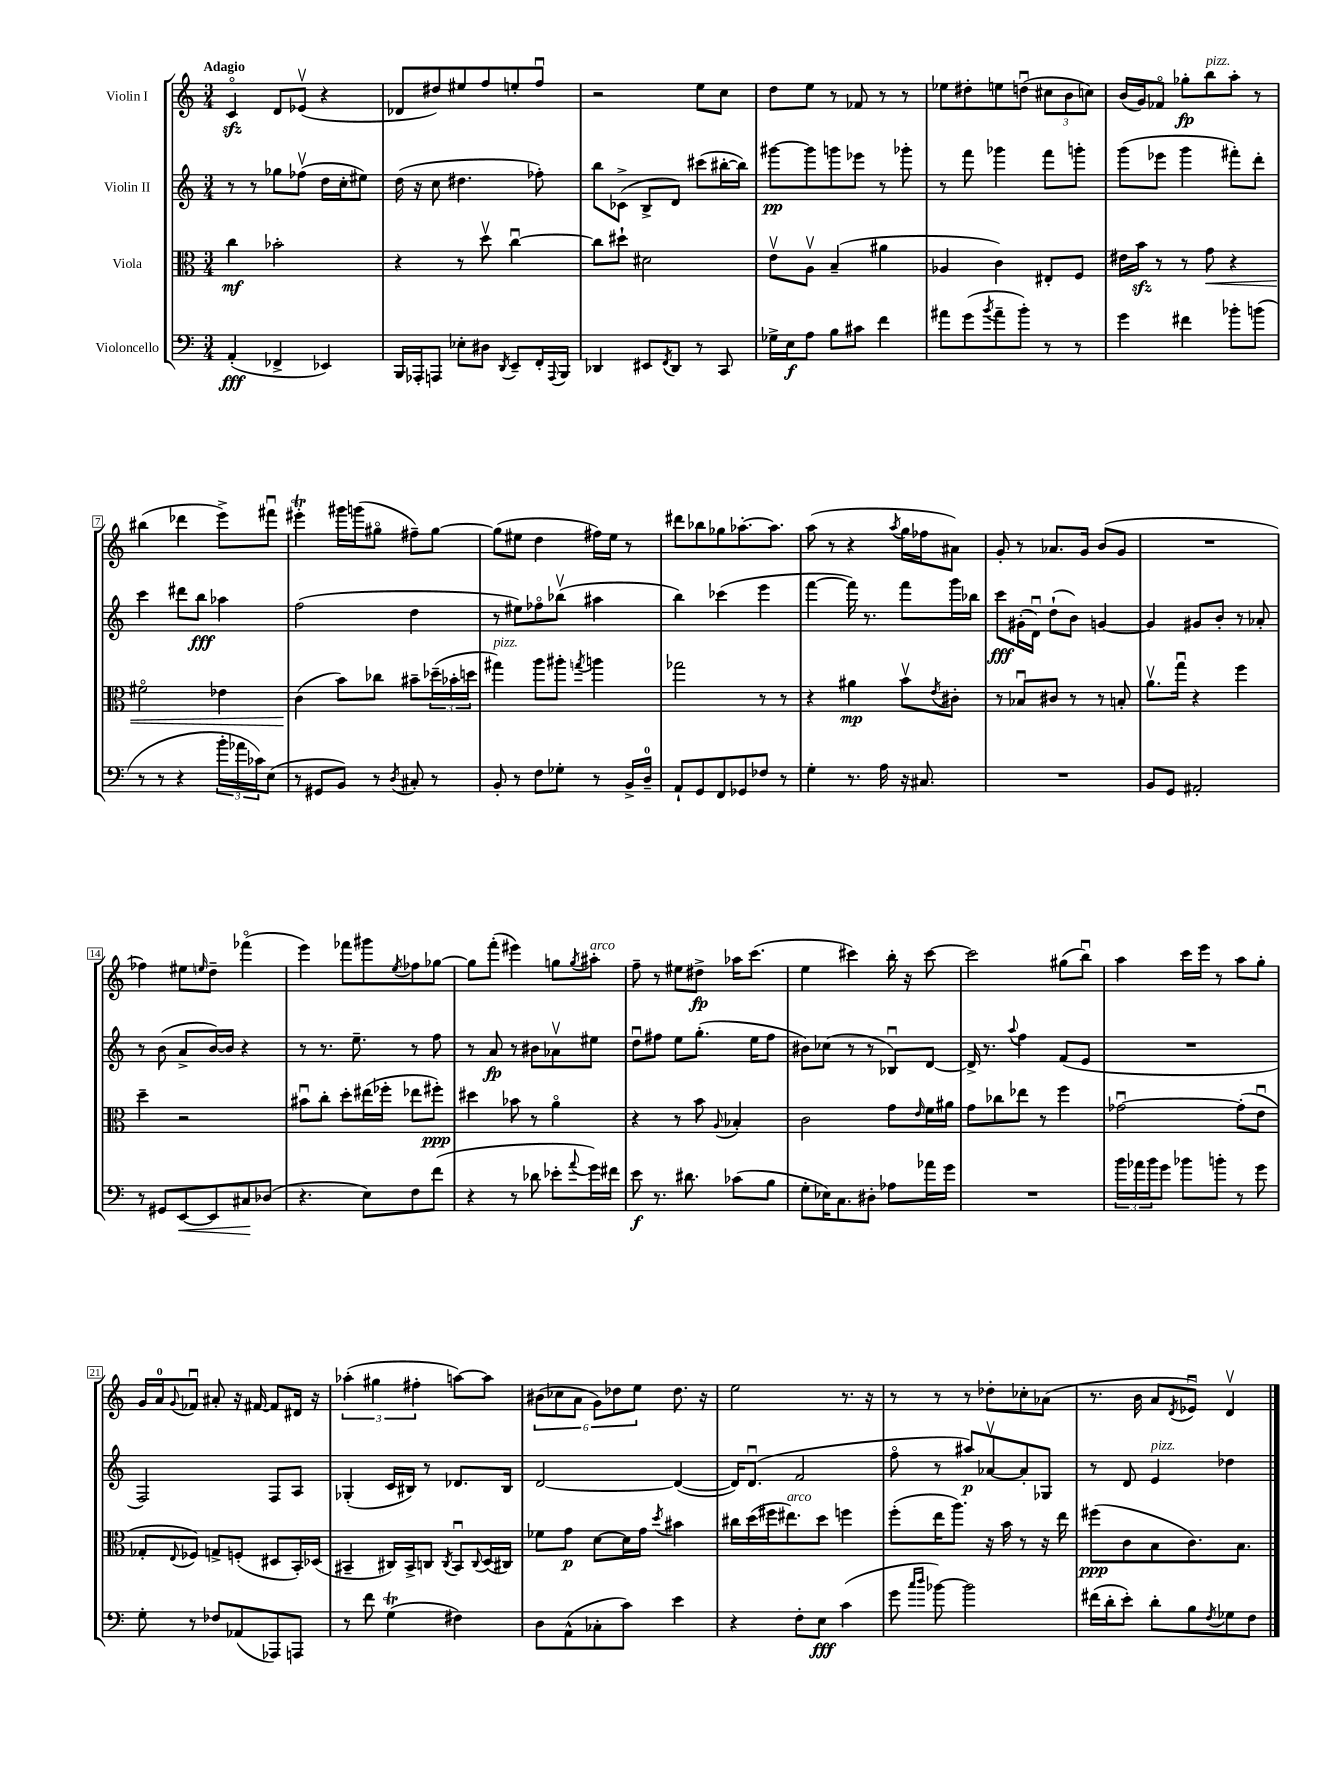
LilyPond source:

<<
\new StaffGroup <<
\new Staff = "s0" \with { instrumentName = "Violin I" } {
    \clef treble \key c \major \numericTimeSignature \time 3/4 \tempo "Adagio"
    c'4\flageolet\sfz d'8 ees'8\upbow( r4 |
    des'8 dis''8) eis''8 f''8 e''8-. f''8\downbow |
    r2 e''8 c''8 |
    d''8 e''8 r8 fes'8 r8 r8 |
    ees''8 dis''8-. e''8 d''8\downbow( \tuplet 3/2 { cis''8 b'8 c''8) } |
    b'16( g'16) fes'8\flageolet ges''8-.\fp b''8^\markup { \italic "pizz." } a''8-. r8 |
    bis''4( des'''4 e'''8->) fis'''8\downbow |
    eis'''4-.\trill gis'''16 g'''16( gis''8\flageolet fis''8--) gis''8~ |
    gis''8( eis''8 d''4 fis''16) eis''16 r8 |
    dis'''8 bes''8 ges''8 aes''8.~-. aes''8. |
    a''8( r8 r4 \acciaccatura { a''8 } g''16 fes''16 ais'8) |
    g'8-. r8 aes'8. g'16 b'8( g'8 |
    R2. |
    fes''4) eis''8 \grace { e''16 } d''8-- fes'''4\flageolet( |
    e'''4) fes'''8 gis'''8 \acciaccatura { e''8 } fes''8 ges''8~ |
    ges''8 f'''8-.( eis'''4) g''8 \acciaccatura { g''8 } ais''8-.^\markup { \italic "arco" } |
    f''8-- r8 eis''8 dis''8->\fp aes''16 c'''8.( |
    e''4 cis'''4) b''16-. r16 cis'''8~ |
    cis'''2 gis''8( b''8\downbow) |
    a''4 c'''16 e'''16 r8 a''8 g''8-. |
    g'16 a'16-0 \appoggiatura { g'8 } fes'8\downbow ais'8-. r16 fis'16~ fis'8 dis'16 r16 |
    \tuplet 3/2 { aes''4-.( gis''4 fis''4-. } a''8~) a''8 |
    \tuplet 6/4 { bis'8( ces''8 a'8 g'8) des''8 e''8 } des''8. r16 |
    e''2 r8. r16 |
    r8 r8 r8 des''8-. ces''8-. aes'8( |
    r8. b'16 a'8 \acciaccatura { d'8 } ees'8\downbow) d'4\upbow \bar "|." |
}
\new Staff = "s1" \with { instrumentName = "Violin II" } {
    \clef treble \key c \major \numericTimeSignature \time 3/4
    r8 r8 ges''8 fes''8\upbow( d''16 c''16-. eis''8) |
    d''16( r16 c''8 dis''4. fes''8-.) |
    b''8 ces'8->( b8-> d'8) cis'''8( bis''16~-. bis''16) |
    gis'''8~\pp gis'''8 g'''8 ees'''8 r8 ges'''8-. |
    r8 f'''8 ges'''4 f'''8 g'''8-. |
    g'''8( ees'''8 g'''4 fis'''8-.) d'''8-. |
    c'''4 dis'''8 b''8\fff aes''4 |
    f''2( d''4 |
    r8 eis''8) fes''8\flageolet bes''8\upbow( ais''4 |
    b''4) ces'''4( e'''4 |
    f'''4~ f'''16) r8. f'''8 g'''16 bes''16 |
    c'''8\fff gis'16-.( d'16\downbow) d''8-!( b'8) g'4~ |
    g'4 gis'8 b'8-. r8 aes'8-. |
    r8 b'8( a'8-> b'16~) b'16 r4 |
    r8 r8. e''8.-- r8 f''8 |
    r8 a'8\fp r8 bis'8 aes'8\upbow eis''8 |
    d''8\downbow fis''8 e''8 g''8.-.( e''16 fis''8 |
    bis'8) ces''8( r8 r8 bes8\downbow) d'8~ |
    d'16-> r8. \appoggiatura { a''8 } f''4 f'8( e'8 |
    R2. |
    f2) f8 a8 |
    ges4-.( c'16 bis16) r8 des'8. bis16 |
    d'2~ d'4~( |
    d'16) d'8.\downbow( f'2 |
    f''8\flageolet r8 ais''8\p) aes'8~\upbow aes'8-. ges8 |
    r8 d'8 e'4^\markup { \italic "pizz." } des''4 \bar "|." |
}
\new Staff = "s2" \with { instrumentName = "Viola" } {
    \clef alto \key c \major \numericTimeSignature \time 3/4
    c''4\mf bes'2-. |
    r4 r8 d''8\upbow c''4~\downbow |
    c''8 dis''8-! dis'2 |
    e'8\upbow a8\upbow b4--( ais'4 |
    aes4 c'4) eis8-. f8 |
    eis'16 b'16\sfz r8 r8 g'8\< r4 |
    fis'2\flageolet ees'4 |
    c'4\!( b'8) ces''8 bis'8-- \tuplet 3/2 { des''16--( bes'16-. d''16 } |
    gis''4^\markup { \italic "pizz." }) a''8 ais''8-. \acciaccatura { g''8 } a''4 |
    ges''2 r8 r8 |
    r4 ais'4\mp b'8\upbow \acciaccatura { e'8 } cis'8-. |
    r8 bes8\downbow cis'8 r8 r8 b8-. |
    a'8.\upbow g''16\downbow r4 f''4 |
    d''4-- r2 |
    bis'8\downbow c''8-. d''8-. eis''16( fes''16-. ees''8 fis''8-.\ppp) |
    dis''4 bes'8 r8 a'4\flageolet |
    r4 r8 b'8 \appoggiatura { a8 } bes4-. |
    c'2 g'8 \grace { e'16 } f'16 ais'16 |
    g'8 ces''8 ees''8 r8 f''4 |
    ges'2~\downbow ges'8-.( e'8\downbow |
    ges8-. \appoggiatura { e8 } fes8) g8-> f8-.( dis8 b,16-.) des16( |
    bis,4-- cis16) bis,16-> c8 \acciaccatura { c8 } bis,8\downbow \appoggiatura { c8 } d16( cis16) |
    fes'8 g'8\p d'8~ d'16 g'16 \acciaccatura { d''8 } bis'4 |
    cis''16 d''16( fis''16 eis''8.^\markup { \italic "arco" }) d''8 f''4 |
    f''8-.( e''16 a''8.) r16 b'16 r8 r16 e''16 |
    fis''8\ppp( c'8 b8 c'8.) b8. \bar "|." |
}
\new Staff = "s3" \with { instrumentName = "Violoncello" } {
    \clef bass \key c \major \numericTimeSignature \time 3/4
    a,4-.\fff( fes,4-> ees,4) |
    b,,16 aes,,16-. a,,8 ees8-. dis8 \acciaccatura { d,8 } e,8-- f,16-. \appoggiatura { a,,8 } b,,16 |
    des,4 eis,8 \acciaccatura { f,8 } des,8 r8 c,8 |
    ges16-> e16\f a8 b8 cis'8 f'4 |
    ais'8 g'8( \acciaccatura { b'8 } ais'8-- b'8-.) r8 r8 |
    g'4 fis'4 bes'8-. b'8( |
    r8 r8 r4 \tuplet 3/2 { b'16-. aes'16 ces'16) } e8( |
    r8 gis,8 b,8) r8 \acciaccatura { d8 } cis8-. r8 |
    b,8-. r8 f8 ges8-. r8 b,16-> d16-0-- |
    a,8-! g,8 f,8 ges,8 fes8 r8 |
    g4-. r8. a16 r16 cis8. |
    R2. |
    b,8 g,8 ais,2-. |
    r8 gis,8 e,8~\< e,8 cis8\! des8( |
    r4. e8) f8 f'8( |
    r4 r8 des'8 ees'8-. \appoggiatura { a'8 } g'16) fis'16 |
    e'8\f r8. dis'8. ces'8( b8 |
    g8-. ees16) c8. dis8-. aes8 aes'16 g'16 |
    R2. |
    \tuplet 3/2 { b'16 aes'16 b'16 } g'8 bes'8 b'8-. r8 g'8 |
    g8-. r8 fes8 aes,8( aes,,8) a,,8 |
    r8 f'8 g4\trill( fis4) |
    d8 a,8-^( ces8-. c'8) e'4 |
    r4 f8-. e8\fff c'4( |
    g'8 \grace { c''16 d''16 } bes'8~) bes'2 |
    fis'16( d'16-. e'8-.) d'8-. b8 \acciaccatura { f8 } ges8 f8 \bar "|." |
}
>>
>>
\layout { \context { \Score \override BarNumber.stencil = #(make-stencil-boxer 0.1 0.3 ly:text-interface::print) } }
